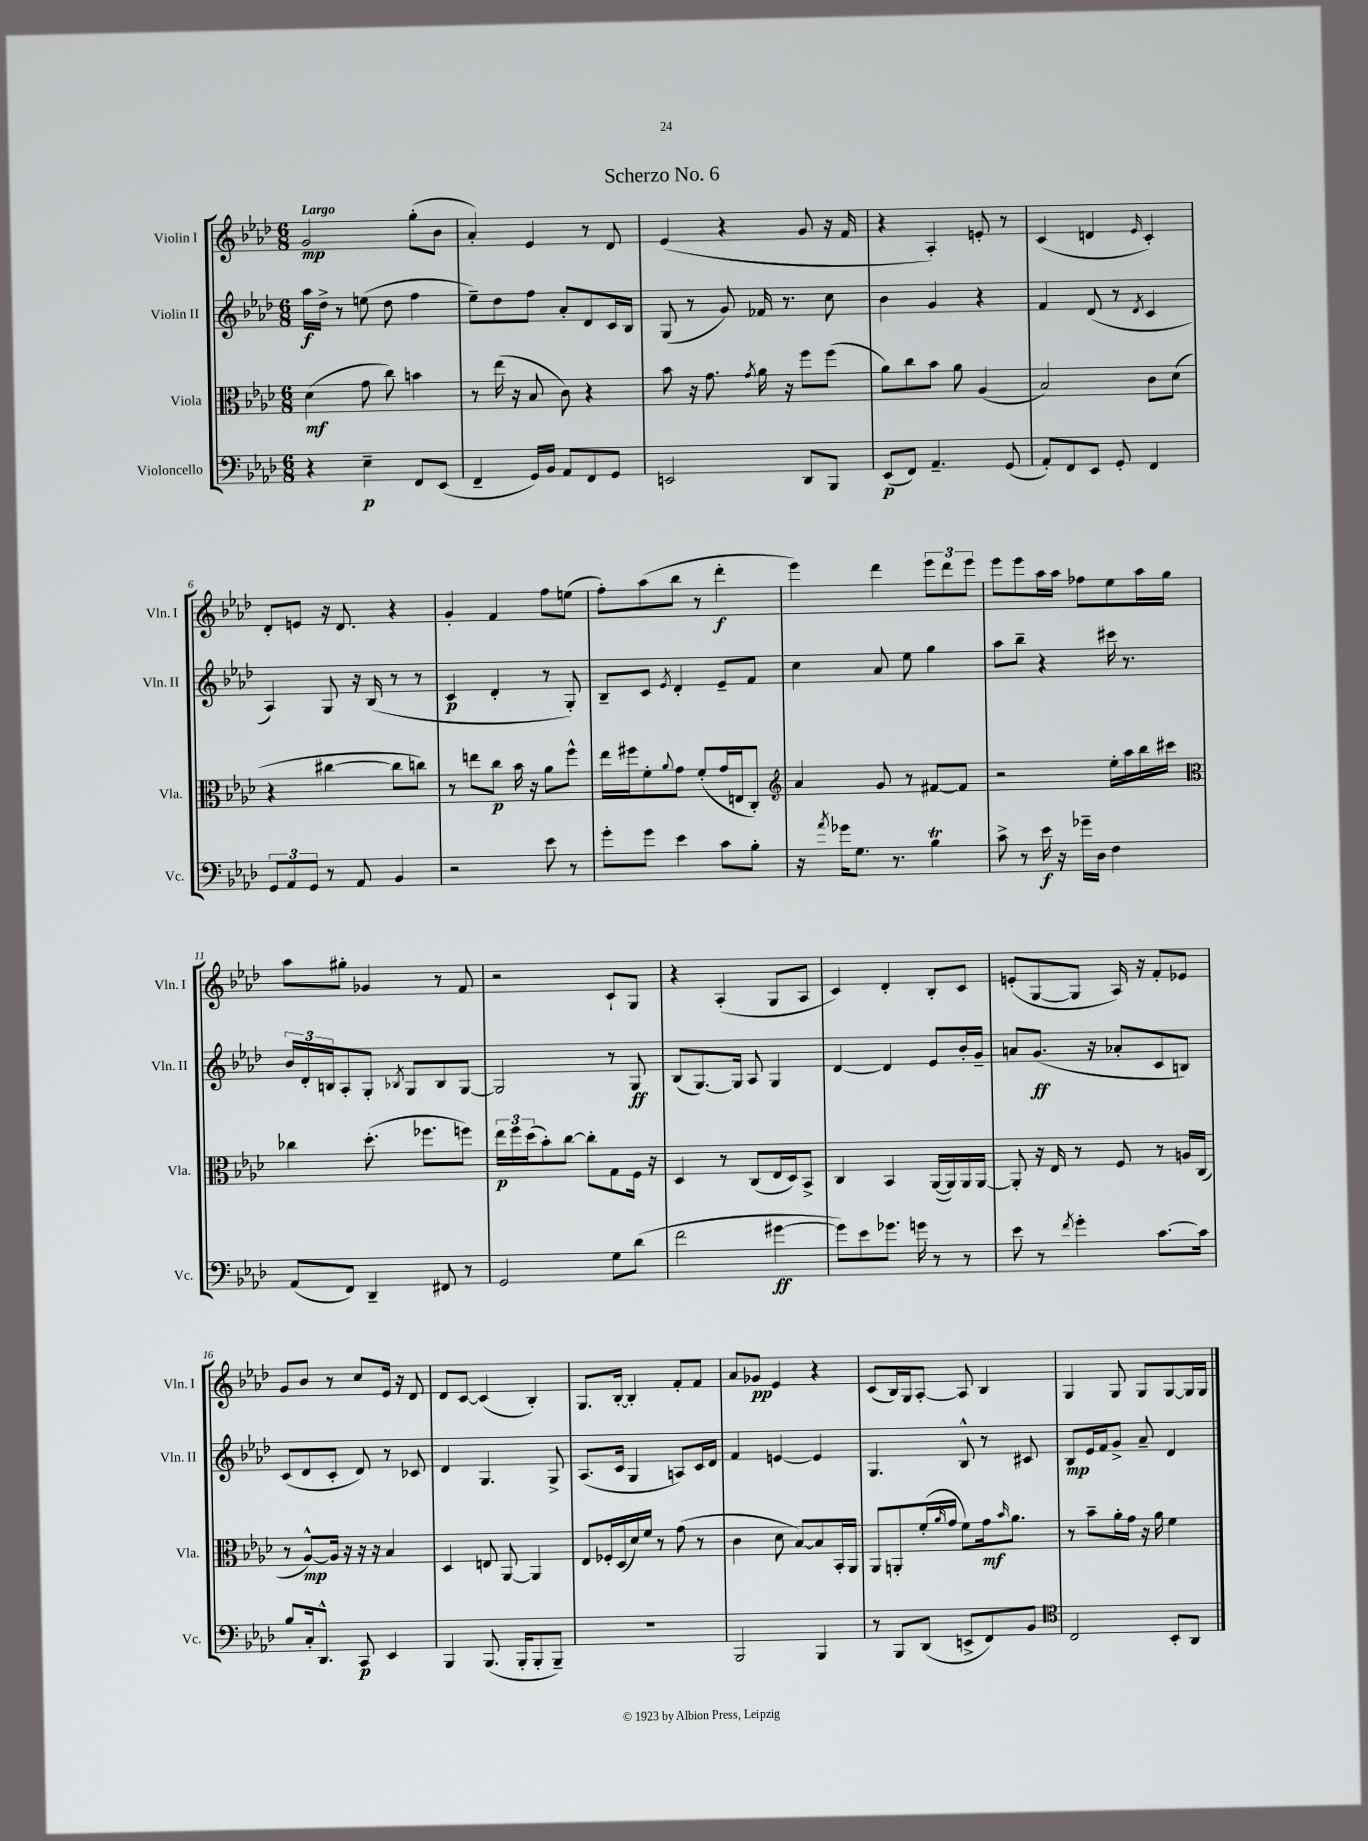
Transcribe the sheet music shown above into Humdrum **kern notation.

**kern	**dynam	**kern	**dynam	**kern	**dynam	**kern	**dynam
*part4	*part4	*part3	*part3	*part2	*part2	*part1	*part1
*staff4	*staff4	*staff3	*staff3	*staff2	*staff2	*staff1	*staff1
*I"Violoncello	*	*I"Viola	*	*I"Violin II	*	*I"Violin I	*
*I'Vc.	*	*I'Vla.	*	*I'Vln. II	*	*I'Vln. I	*
*clefF4	*	*clefC3	*	*clefG2	*	*clefG2	*
*k[b-e-a-d-]	*	*k[b-e-a-d-]	*	*k[b-e-a-d-]	*	*k[b-e-a-d-]	*
*M6/8	*	*M6/8	*	*M6/8	*	*M6/8	*
=1	=1	=1	=1	=1	=1	=1	=1
!	!	!	!	!	!	!LO:TX:a:B:t=Largo	!
4r	.	(4d-\	mf	16aa-\LL	f	2g/	mp
.	.	.	.	16dd-^\JJ	.	.	.
.	.	.	.	8r	.	.	.
4E-~\	p	8g\	.	(8een\	.	.	.
.	.	8cc\)	.	8dd-\	.	.	.
8FF/L	.	4bn\	.	4ff\	.	(8gg'\L	.
(8EE-/J	.	.	.	.	.	8b-\J	.
=2	=2	=2	=2	=2	=2	=2	=2
4FF~/	.	8r	.	8ee-~\L)	.	4a-'/)	.
.	.	(16ee-\	.	8dd-\	.	.	.
.	.	16r	.	.	.	.	.
16GG/LL)	.	8B-/	.	8ff\J	.	4e-/	.
16BB-/JJ	.	.	.	.	.	.	.
8AA-/L	.	8c\)	.	8a-'/L	.	.	.
8FF/	.	4r	.	8d-/	.	8r	.
8GG/J	.	.	.	16c/L	.	8d-/	.
.	.	.	.	16B-/JJ	.	.	.
=3	=3	=3	=3	=3	=3	=3	=3
2EEn/	.	8b-\	.	(8G/	.	(4e-/	.
.	.	16r	.	8r	.	.	.
.	.	8.g\	.	.	.	.	.
.	.	.	.	8g/)	.	4r	.
.	.	8qg/	.	.	.	.	.
.	.	16a-\	.	16f-X/	.	.	.
.	.	16r	.	8.r	.	.	.
8DD-/L	.	8ff\L	.	.	.	8g/	.
8BBB-/J	.	(8ff\J	.	8cc\	.	16r	.
.	.	.	.	.	.	16f/	.
=4	=4	=4	=4	=4	=4	=4	=4
(8EE-/L	p	8a-\L)	.	4b-\	.	4r	.
8FF/J)	.	8cc\	.	.	.	.	.
4.AA-~/	.	8b-\J	.	4g/	.	4A-'/)	.
.	.	8a-\	.	.	.	.	.
.	.	(4A-/	.	4r	.	8en'/	.
(8GG/	.	.	.	.	.	8r	.
=5	=5	=5	=5	=5	=5	=5	=5
8AA-'/L)	.	2B-/)	.	4f/	.	(4c/	.
8FF/	.	.	.	.	.	.	.
8EE-/J	.	.	.	(8d-/	.	4dn/	.
8GG'/	.	.	.	8r	.	.	.
.	.	.	.	8qd-/	.	16qqe-/	.
4FF/	.	8c\L	.	4c/	.	4c'/)	.
.	.	(8d-\J	.	.	.	.	.
!!LO:LB:g=z
=6	=6	=6	=6	=6	=6	=6	=6
12GG/L	.	4r	.	4A-/)	.	8d-'/L	.
12AA-/	.	.	.	.	.	.	.
.	.	.	.	.	.	8en/J	.
12GG/J	.	.	.	.	.	.	.
8r	.	[4cc#X\	.	8G/	.	16r	.
.	.	.	.	.	.	8.d-/	.
8AA-/	.	.	.	16r	.	.	.
.	.	.	.	(16B-/	.	.	.
4BB-/	.	8cc#\L]	.	8r	.	4r	.
.	.	8ccn\J)	.	8r	.	.	.
=7	=7	=7	=7	=7	=7	=7	=7
2r	.	8r	.	4c/	p	4g'/	.
.	.	8een\L	.	.	.	.	.
.	.	8cc\J	p	4d-'/	.	4f/	.
.	.	16b-\	.	.	.	.	.
.	.	16r	.	.	.	.	.
8e-\	.	8a-\L	.	8r	.	8ff\L	.
8r	.	8ff^^\J	.	8G'/)	.	(8een\J	.
=8	=8	=8	=8	=8	=8	=8	=8
8g'\L	.	16ee-\LL	.	8B-~/L	.	8ff'\L)	.
.	.	16ff#X\J	.	.	.	.	.
8g\J	.	8f'\	.	8c/J	.	(8aa-\	.
.	.	8qqa-/	.	8qe-/	.	.	.
4e-\	.	8g\J	.	4d-'/	.	8bb-\J	.
.	.	(8f'/L	.	.	.	8r	.
8c\L	.	16g/L	.	8e-~/L	.	4ddd-'\	f
.	.	16En/J	.	.	.	.	.
8B-'\J	.	8C'/J)	.	8f/J	.	.	.
=9	=9	=9	=9	=9	=9	=9	=9
*	*	*clefG2	*	*	*	*	*
16r	.	4a-/	.	4cc\	.	4eee-\)	.
8qa-/	.	.	.	.	.	.	.
16g-X\KL	.	.	.	.	.	.	.
8.G\J	.	.	.	.	.	.	.
.	.	8g/	.	8a-/	.	4ddd-\	.
8.r	.	.	.	.	.	.	.
.	.	8r	.	8ee-\	.	.	.
4B-T\	.	[8f#X/L	.	4gg\	.	12eee-\L	.
.	.	.	.	.	.	12ddd-\	.
.	.	8f#/J]	.	.	.	.	.
.	.	.	.	.	.	12eee-\J	.
=10	=10	=10	=10	=10	=10	=10	=10
8c^\	.	2r	.	8aa-\L	.	8eee-\L	.
8r	.	.	.	8bb-~\J	.	8eee-\	.
16e-\	f	.	.	4r	.	16aa-\L	.
16r	.	.	.	.	.	16aa-\JJ	.
16g-X~\LL	.	.	.	.	.	8ff-X\L	.
16D-\JJ	.	.	.	.	.	.	.
4F\	.	16ee-'\LL	.	16ccc#X\	.	8ee-\	.
.	.	16aa-\	.	8.r	.	.	.
.	.	16bb-\	.	.	.	16aa-\L	.
.	.	16ccc#X\JJ	.	.	.	16gg\JJ	.
!!LO:LB:g=z
=11	=11	=11	=11	=11	=11	=11	=11
*	*	*clefC3	*	*	*	*	*
(8AA-/L	.	4cc-X\	.	24b-/LL	.	8aa-\L	.
.	.	.	.	24d-'/	.	.	.
.	.	.	.	24Bn/J	.	.	.
8FF/J)	.	.	.	8A-'/	.	8gg#X'\J	.
4DD-~/	.	(8.dd-'\	.	8G'/J	.	4g-X/	.
.	.	.	.	8qB-X/	.	.	.
.	.	.	.	8G/L	.	.	.
.	.	8.ff-X\L	.	.	.	.	.
8FF#X/	.	.	.	8B-/	.	8r	.
8r	.	8ffn\J)	.	[8G/J	.	8f/	.
=12	=12	=12	=12	=12	=12	=12	=12
2GG/	.	24ee-\LL	p	2G/]	.	2r	.
.	.	24ff\	.	.	.	.	.
.	.	(24dd-\J	.	.	.	.	.
.	.	8b-'\)	.	.	.	.	.
.	.	[8cc\J	.	.	.	.	.
.	.	8cc'\L]	.	.	.	.	.
8G\L	.	8G\	.	8r	.	8c`/L	.
(8d-\J	.	16F\Jk	.	8G/	ff	8G/J	.
.	.	16r	.	.	.	.	.
=13	=13	=13	=13	=13	=13	=13	=13
2f\	.	4D-/	.	(8B-/L	.	4r	.
.	.	.	.	[8.G/)	.	.	.
.	.	8r	.	.	.	(4A-'/	.
.	.	.	.	16G/Jk]	.	.	.
.	.	(8C/L	.	8A-/	.	.	.
[4g#X\	ff	16E-/L	.	4G/	.	8G/L	.
.	.	16D-/J)	.	.	.	.	.
.	.	8BB-^/J	.	.	.	8A-/J	.
=14	=14	=14	=14	=14	=14	=14	=14
8g#\L])	.	4C/	.	[4d-/	.	4c/)	.
8e-\	.	.	.	.	.	.	.
8.g-X\J	.	4BB-/	.	4d-/]	.	4d-'/	.
16gn\	.	.	.	.	.	.	.
8r	.	([16AA-/LL	.	8e-/L	.	8B-'/L	.
.	.	16AA-/])	.	.	.	.	.
8r	.	16AA-/	.	16b-'/L	.	8c/J	.
.	.	[16AA-/JJ	.	16g~/JJ	.	.	.
=15	=15	=15	=15	=15	=15	=15	=15
8e-\	.	8AA-'/]	.	8an/L	.	(8en'/L	.
8r	.	16r	.	(8.g/J	ff	[8G/	.
.	.	16E-/	.	.	.	.	.
8qf/	.	.	.	.	.	.	.
4g'\	.	8r	.	.	.	8G/J]	.
.	.	.	.	16r	.	.	.
.	.	8F/	.	8a-X'/L	.	16A-/)	.
.	.	.	.	.	.	16r	.
[8.c\L	.	8r	.	8c/	.	8f'/L	.
.	.	16An/LL	.	8Bn/J)	.	8e-X/J	.
16c\Jk]	.	(16C/JJ	.	.	.	.	.
!!LO:LB:g=z
=16	=16	=16	=16	=16	=16	=16	=16
8B-/L	.	8r	.	(8c/L	.	8g/L	.
16C'/k	.	[8A-^^/L)	mp	8d-/	.	8b-/J	.
8.DD-^^/J	.	.	.	.	.	.	.
.	.	16A-/Jk]	.	8c'/J	.	8r	.
.	.	16r	.	.	.	.	.
8CC/	p	16r	.	8d-/)	.	8cc/L	.
.	.	16r	.	.	.	.	.
4EE-/	.	4B-/	.	8r	.	16e-/Jk	.
.	.	.	.	.	.	16r	.
.	.	.	.	8c-X/	.	8d-/	.
=17	=17	=17	=17	=17	=17	=17	=17
4BBB-/	.	4D-/	.	4d-/	.	8d-/L	.
.	.	.	.	.	.	[8c/J	.
(8.BBB-/	.	8En/	.	4.G/	.	(4c/]	.
.	.	[8AA-/	.	.	.	.	.
16BBB-'/KL	.	.	.	.	.	.	.
8BBB-'/	.	4AA-/]	.	.	.	4B-'/)	.
8BBB-~/J)	.	.	.	8G^/	.	.	.
=18	=18	=18	=18	=18	=18	=18	=18
2.r	.	8E-/L	.	(8.A-/L	.	8.G/L	.
.	.	16F-X'/L	.	.	.	.	.
.	.	(16D-/	.	16c/Jk	.	[16B-'/Jk	.
.	.	16d-/)	.	4G/	.	4B-'/]	.
.	.	16f/JJ	.	.	.	.	.
.	.	8r	.	.	.	.	.
.	.	(8g\	.	8An/L)	.	8f'/L	.
.	.	8r	.	16c/L	.	8f/J	.
.	.	.	.	16d-/JJ	.	.	.
=19	=19	=19	=19	=19	=19	=19	=19
2BBB-/	.	4c\	.	4f/	.	8a-/L	.
.	.	.	.	.	.	8g-X/J	pp
.	.	8d-\	.	[4en/	.	4e-/	.
.	.	[8B-/L)	.	.	.	.	.
4BBB-/	.	8B-/]	.	4e/]	.	4r	.
.	.	16BB-'/L	.	.	.	.	.
.	.	16AA-/JJ	.	.	.	.	.
=20	=20	=20	=20	=20	=20	=20	=20
8r	.	8AA-/L	.	4.G/	.	(8c/L	.
8BBB-/L	.	8AAn'/	.	.	.	16B-/L)	.
.	.	.	.	.	.	16G/J	.
(8DD-/J	.	(16f'/L	.	.	.	[8A-'/J	.
.	.	16qqa-/	.	.	.	.	.
.	.	16g/JJ	.	.	.	.	.
8EEn^/L	.	8f\L)	.	8B-^^/	.	8A-/]	.
8FF/)	.	16g\k	mf	8r	.	4B-/	.
.	.	16qqb-/	.	.	.	.	.
.	.	8.a-\J	.	.	.	.	.
8BB-/J	.	.	.	8c#X/	.	.	.
=21	=21	=21	=21	=21	=21	=21	=21
*clefC4	*	*	*	*	*	*	*
2C/	.	8r	.	8B-/L	mp	4G/	.
.	.	8b-~\L	.	16e-/L	.	.	.
.	.	.	.	16f/J	.	.	.
.	.	16a-'\L	.	8g^/J	.	8G/	.
.	.	16g\JJ	.	.	.	.	.
.	.	16r	.	8a-~/	.	8G/L	.
.	.	16a-\	.	.	.	.	.
8BB-'/L	.	4f\	.	4d-/	.	[8G/	.
8AA-/J	.	.	.	.	.	16G/L]	.
.	.	.	.	.	.	16G/JJ	.
==	==	==	==	==	==	==	==
*-	*-	*-	*-	*-	*-	*-	*-
